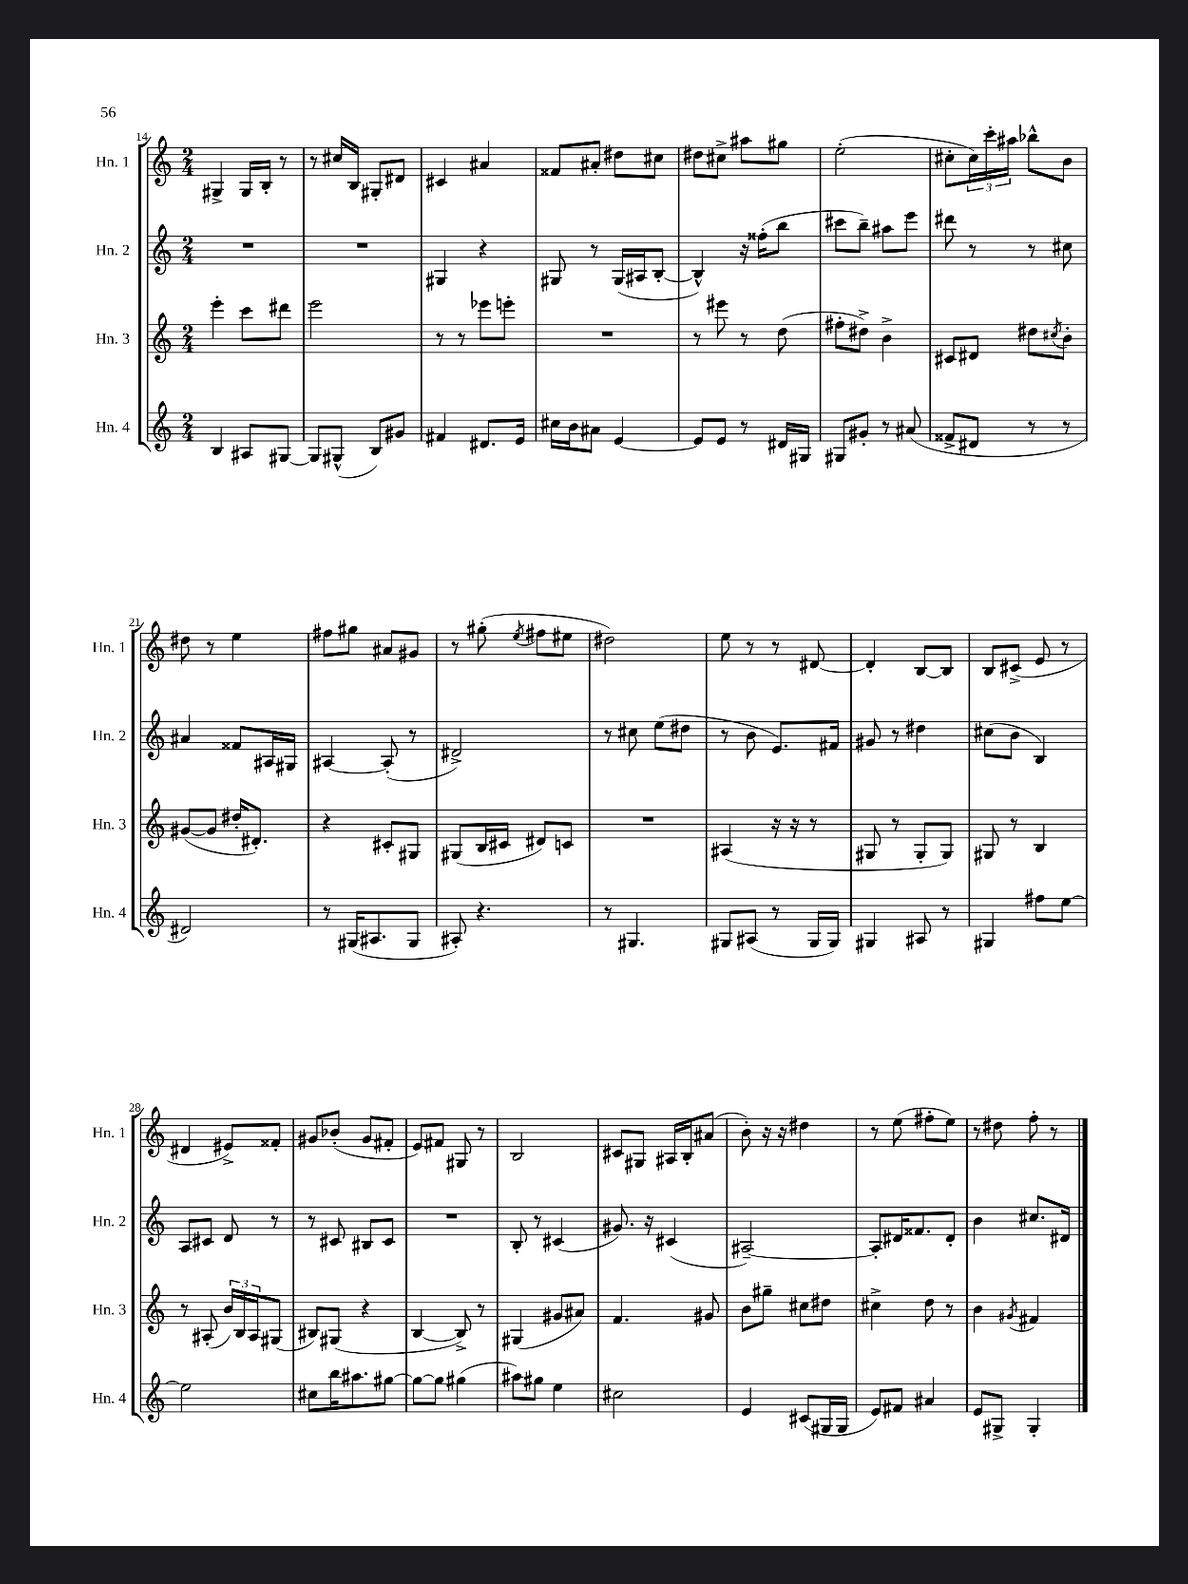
<<
\new StaffGroup <<
\new Staff = "s0" \with { instrumentName = "Hn. 1" shortInstrumentName = "Hn. 1" } {
    \clef treble \key c \major \numericTimeSignature \time 2/4
    gis4-> gis16 b16-. r8 |
    r8 cis''16 b16 gis8-. dis'8 |
    cis'4 ais'4 |
    fisis'8 ais'8-. dis''8 cis''8 |
    dis''8 cis''8-> ais''8 gis''8 |
    e''2-.( |
    cis''8-. \tuplet 3/2 { cis''16) c'''16-. ais''16 } bes''8-^ b'8 |
    dis''8 r8 e''4 |
    fis''8 gis''8 ais'8 gis'8 |
    r8 gis''8-.( \acciaccatura { e''8 } fis''8 eis''8 |
    dis''2) |
    e''8 r8 r8 dis'8~ |
    dis'4-. b8~ b8 |
    b8 cis'8->( e'8 r8 |
    dis'4 eis'8->) fisis'8-. |
    gis'8 bes'8-.( gis'8 fis'8-. |
    e'8) fis'8 gis8 r8 |
    b2 |
    cis'8 gis8 ais16 b16-. ais'8( |
    b'8-.) r16 r16 dis''4 |
    r8 e''8( fis''8-. e''8) |
    r8 dis''8 f''8-. r8 \bar "|." |
}
\new Staff = "s1" \with { instrumentName = "Hn. 2" shortInstrumentName = "Hn. 2" } {
    \clef treble \key c \major \numericTimeSignature \time 2/4
    R2 |
    R2 |
    gis4 r4 |
    gis8 r8 gis16( ais16 b8~-. |
    b4-^) r16 fisis''16-.( b''8 |
    cis'''8 b''8--) ais''8 e'''8 |
    dis'''8 r8 r8 cis''8 |
    ais'4 fisis'8 ais16 gis16 |
    ais4~ ais8-.( r8 |
    dis'2->) |
    r8 cis''8 e''8( dis''8 |
    r8 b'8 e'8.) fis'16 |
    gis'8 r8 dis''4 |
    cis''8( b'8 b4) |
    a8 cis'8 d'8 r8 |
    r8 cis'8 bis8 cis'8 |
    R2 |
    b8-. r8 cis'4( |
    gis'8.) r16 cis'4( |
    ais2~--) |
    ais8-. dis'16 fisis'8. dis'8-. |
    b'4 cis''8. dis'16 \bar "|." |
}
\new Staff = "s2" \with { instrumentName = "Hn. 3" shortInstrumentName = "Hn. 3" } {
    \clef treble \key c \major \numericTimeSignature \time 2/4
    e'''4-. c'''8 dis'''8 |
    e'''2 |
    r8 r8 ees'''8 e'''8-. |
    R2 |
    r8 eis'''8 r8 d''8( |
    fis''8-. dis''8->) b'4-> |
    cis'8 dis'8 dis''8 \acciaccatura { cis''8 } b'8-. |
    gis'8~( gis'8 dis''16-. dis'8.-.) |
    r4 cis'8-. gis8 |
    gis8( b16 cis'16 dis'8) c'8 |
    R2 |
    ais4( r16 r16 r8 |
    gis8 r8 gis8-. gis8) |
    gis8 r8 b4 |
    r8 ais8-.( \tuplet 3/2 { b'16) b16 ais16 } gis8( |
    bis8) gis8( r4 |
    b4~ b8->) r8 |
    gis4( gis'8 ais'8) |
    f'4. gis'8 |
    b'8 gis''8-- cis''8 dis''8 |
    cis''4-> d''8 r8 |
    b'4 \acciaccatura { gis'8 } fis'4 \bar "|." |
}
\new Staff = "s3" \with { instrumentName = "Hn. 4" shortInstrumentName = "Hn. 4" } {
    \clef treble \key c \major \numericTimeSignature \time 2/4
    b4 ais8 gis8~ |
    gis8 gis8-^( b8) gis'8 |
    fis'4 dis'8. e'16 |
    cis''16 b'16 ais'8 e'4~ |
    e'8 e'8 r8 dis'16 gis16 |
    gis8 gis'8-. r8 ais'8( |
    fisis'8-> dis'8 r8 r8 |
    dis'2) |
    r8 gis16( ais8. gis8 |
    ais8-.) r4. |
    r8 gis4. |
    gis8 ais8( r8 gis16 gis16) |
    gis4 ais8 r8 |
    gis4 fis''8 e''8~ |
    e''2 |
    cis''8 b''16 ais''8. gis''8~ |
    gis''8~ gis''8 gis''4( |
    ais''8) gis''8 e''4 |
    cis''2 |
    e'4 cis'8( gis16 gis16 |
    e'8) fis'8 ais'4 |
    e'8 gis8-> gis4-. \bar "|." |
}
>>
>>
\layout { \context { \Score currentBarNumber = #14 } }
